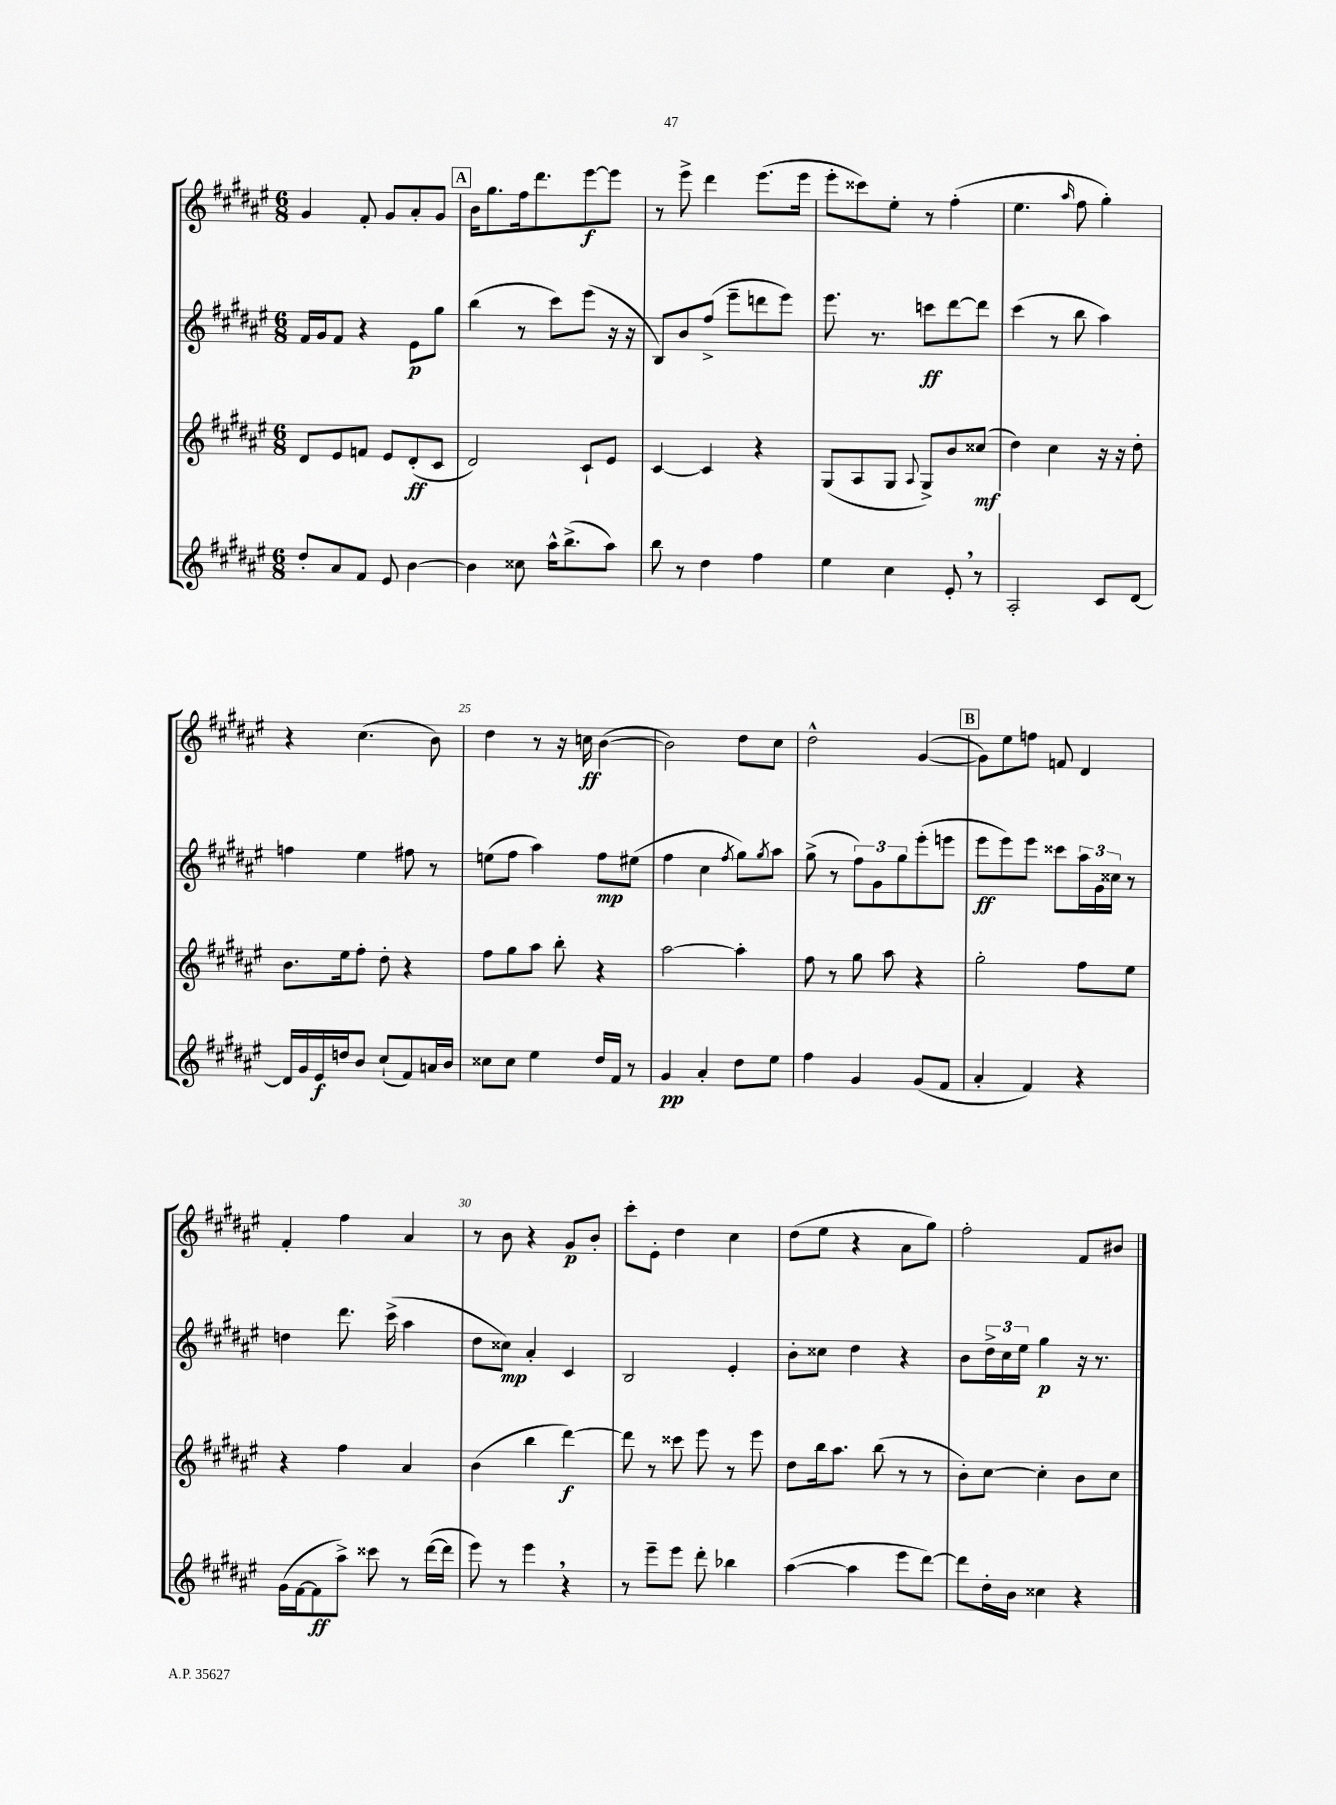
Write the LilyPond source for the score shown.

<<
\new StaffGroup <<
\new Staff = "s0" {
    \clef treble \key fis \major \numericTimeSignature \time 6/8
    gis'4 fis'8-. gis'8 ais'8-. gis'8 |
    \mark \markup { \box "A" } b'16 gis''8. fis''16 dis'''8. eis'''8~\f eis'''8 |
    r8 eis'''8-> dis'''4 eis'''8.( eis'''16 |
    eis'''8-. cisis'''8) eis''8-. r8 fis''4-.( |
    eis''4. \grace { ais''16 } fis''8 gis''4-.) |
    r4 cis''4.( b'8) |
    dis''4 r8 r16 c''16\ff b'4~( |
    b'2) dis''8 cis''8 |
    dis''2-^ gis'4~( |
    \mark \markup { \box "B" } gis'8) eis''8 f''8 f'8 dis'4 |
    fis'4-. fis''4 ais'4 |
    r8 b'8 r4 gis'8\p b'8-. |
    cis'''8-. eis'8-. dis''4 cis''4 |
    dis''8( eis''8 r4 ais'8 gis''8) |
    fis''2-. fis'8 bis'8 \bar "|." |
}
\new Staff = "s1" {
    \clef treble \key fis \major \numericTimeSignature \time 6/8
    fis'16 gis'16 fis'8 r4 eis'8\p gis''8 |
    \mark \markup { \box "A" } b''4( r8 cis'''8) eis'''8( r16 r16 |
    b8) b'8 fis''8->( eis'''8-- d'''8 eis'''8) |
    eis'''8. r8. c'''8\ff dis'''8~ dis'''8 |
    cis'''4( r8 b''8 ais''4) |
    f''4 eis''4 fis''8 r8 |
    e''8( fis''8 ais''4) fis''8\mp eis''8( |
    fis''4 cis''4 \acciaccatura { fis''8 } gis''8) \acciaccatura { gis''8 } ais''8 |
    gis''8->( r8 \tuplet 3/2 { fis''8) gis'8 gis''8 } eis'''8-.( e'''8 |
    \mark \markup { \box "B" } eis'''8\ff eis'''8) eis'''8 cisis'''8 \tuplet 3/2 { ais''16 gis'16 cisis''16 } r8 |
    d''4 dis'''8. cis'''16->( ais''4 |
    dis''8 cisis''8\mp) ais'4-. cis'4 |
    b2 eis'4-. |
    b'8-. cisis''8 dis''4 r4 |
    b'8 \tuplet 3/2 { dis''16-> cis''16 eis''16 } gis''4\p r16 r8. \bar "|." |
}
\new Staff = "s2" {
    \clef treble \key fis \major \numericTimeSignature \time 6/8
    dis'8 eis'8 f'8 eis'8 dis'8-.\ff( cis'8 |
    \mark \markup { \box "A" } dis'2) cis'8-! eis'8 |
    cis'4~ cis'4 r4 |
    gis8( ais8 gis8 \appoggiatura { ais8 } gis8->) b'8 cisis''8\mf( |
    dis''4) cis''4 r16 r16 dis''8-. |
    b'8. eis''16 fis''8-. dis''8-. r4 |
    fis''8 gis''8 ais''8 b''8-. r4 |
    ais''2~ ais''4-. |
    fis''8 r8 gis''8 ais''8 r4 |
    \mark \markup { \box "B" } gis''2-. fis''8 eis''8 |
    r4 fis''4 ais'4 |
    b'4( b''4 dis'''4~\f) |
    dis'''8 r8 cisis'''8 eis'''8 r8 eis'''8 |
    dis''8 b''16 ais''8. b''8( r8 r8 |
    b'8-.) cis''8~ cis''4-. b'8 cis''8 \bar "|." |
}
\new Staff = "s3" {
    \clef treble \key fis \major \numericTimeSignature \time 6/8
    dis''8-. ais'8 fis'8 eis'8 b'4~ |
    \mark \markup { \box "A" } b'4 cisis''8 ais''16-^ b''8.->( ais''8) |
    b''8 r8 dis''4 fis''4 |
    eis''4 cis''4 eis'8-. \breathe r8 |
    ais2-. cis'8 dis'8~ |
    dis'16 gis'16 eis'16\f d''16 b'8 cis''8-!( fis'8) a'16 b'16 |
    cisis''8 cisis''8 eis''4 dis''16 fis'16 r8 |
    gis'4\pp ais'4-. dis''8 eis''8 |
    fis''4 gis'4 gis'8( fis'8 |
    \mark \markup { \box "B" } ais'4-. fis'4) r4 |
    gis'16( fis'16~ fis'8\ff ais''8->) cisis'''8 r8 dis'''16~( dis'''16 |
    eis'''8) r8 eis'''4 \breathe r4 |
    r8 eis'''8-- eis'''8 dis'''8-. bes''4 |
    ais''4~( ais''4 eis'''8 dis'''8~) |
    dis'''8 dis''16-. b'16 cisis''4 r4 \bar "|." |
}
>>
>>
\layout { \context { \Score currentBarNumber = #19 \override BarNumber.break-visibility = ##(#f #t #t) barNumberVisibility = #(every-nth-bar-number-visible 5) } }
